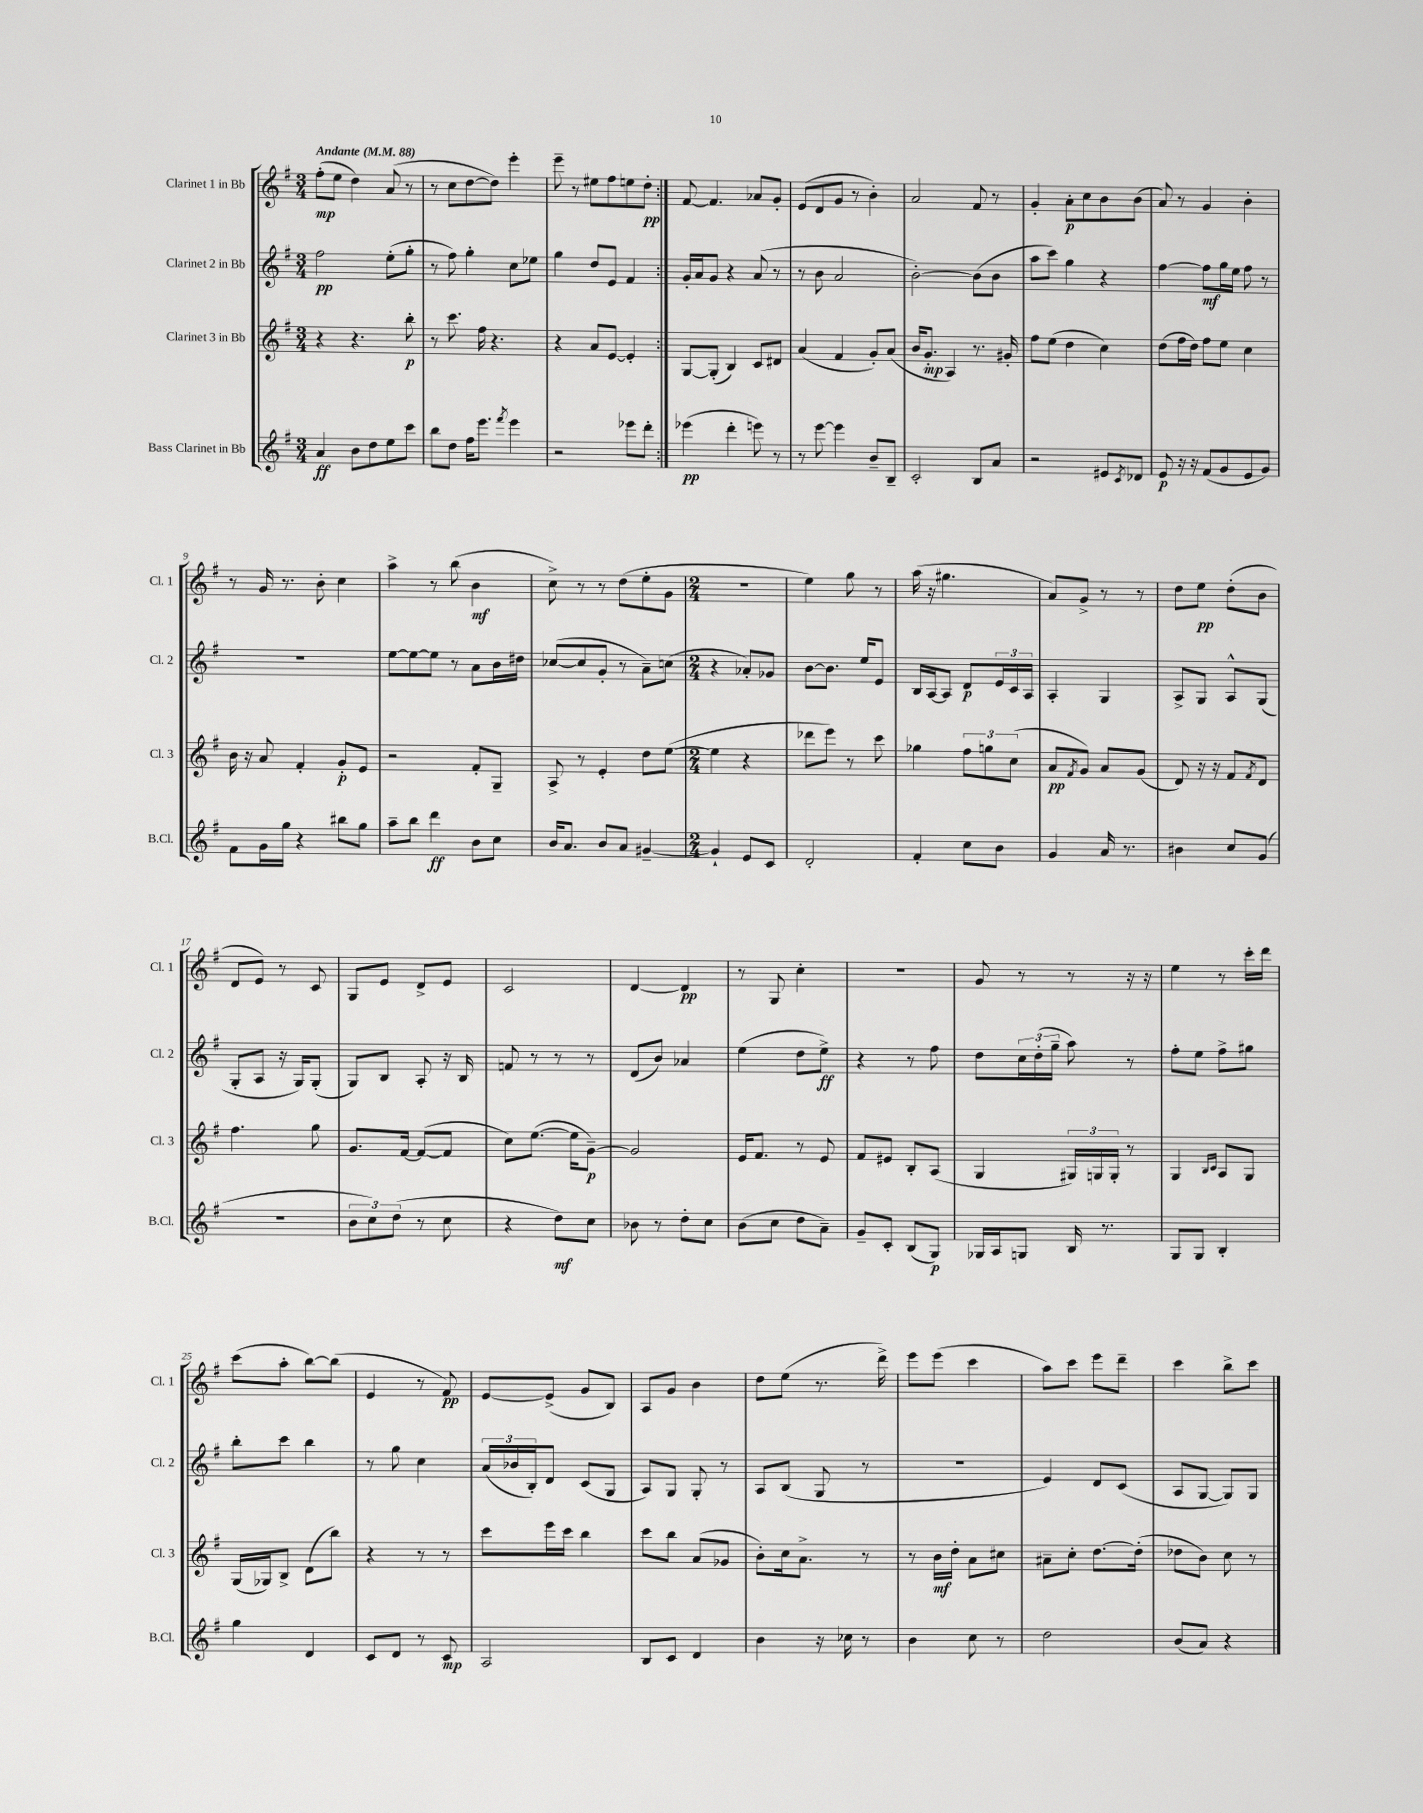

**kern	**dynam	**kern	**dynam	**kern	**dynam	**kern	**dynam
*part4	*part4	*part3	*part3	*part2	*part2	*part1	*part1
*staff4	*staff4	*staff3	*staff3	*staff2	*staff2	*staff1	*staff1
*I"Bass Clarinet in Bb	*	*I"Clarinet 3 in Bb	*	*I"Clarinet 2 in Bb	*	*I"Clarinet 1 in Bb	*
*I'B.Cl.	*	*I'Cl. 3	*	*I'Cl. 2	*	*I'Cl. 1	*
*clefG2	*	*clefG2	*	*clefG2	*	*clefG2	*
*k[f#]	*	*k[f#]	*	*k[f#]	*	*k[f#]	*
*M3/4	*	*M3/4	*	*M3/4	*	*M3/4	*
*MM88	*	*MM88	*	*MM88	*	*MM88	*
=1	=1	=1	=1	=1	=1	=1	=1
!	!	!	!	!	!	!LO:TX:a:B:t=Andante	!
4a/	ff	4r	.	2ff#\	pp	(8ff#'\L	mp
.	.	.	.	.	.	8ee\J	.
8b\L	.	4.r	.	.	.	4dd\)	.
8dd\	.	.	.	.	.	.	.
8ee\	.	.	.	(8ee'\L	.	(8a/	.
8ccc\J	.	8bb'\	p	8gg'\J	.	8r	.
=2	=2	=2	=2	=2	=2	=2	=2
8bb\L	.	8r	.	8r	.	8r	.
8dd\J	.	8.ccc\	.	8ff#\)	.	8cc\L	.
16ff#\KL	.	.	.	4gg'\	.	[8dd\	.
8.eee\J	.	16ff#\	.	.	.	.	.
.	.	4.r	.	.	.	8dd\J])	.
8qfff#/	.	.	.	.	.	.	.
4eee\	.	.	.	8cc\L	.	4eee'\	.
.	.	.	.	8ee-X\J	.	.	.
=3	=3	=3	=3	=3	=3	=3	=3
2r	.	4r	.	4gg\	.	8eee~\	.
.	.	.	.	.	.	8r	.
.	.	8a/L	.	8dd/L	.	8ee#X\L	.
.	.	[8e/J	.	8e/J	.	8ff#\	.
8eee-X\L	.	4e'/]	.	4f#/	.	8een\	.
8ddd'\J	.	.	.	.	.	8dd'\J	pp
=4:|!	=4:|!	=4:|!	=4:|!	=4:|!	=4:|!	=4:|!	=4:|!
(4eee-X\	pp	[8G/L	.	16g'/LL	.	[8f#/	.
.	.	.	.	16a/J	.	.	.
.	.	(8G'/J]	.	8g/J	.	4.f#/]	.
4ddd'\	.	4B/)	.	4r	.	.	.
8eeen\)	.	8c/L	.	(8a/	.	8a-X/L	.
8r	.	8d#X/J	.	8r	.	8g'/J	.
=5	=5	=5	=5	=5	=5	=5	=5
8r	.	(4a/	.	8r	.	(8e/L	.
[8eee\	.	.	.	8b\	.	8d/	.
4eee\]	.	4f#/	.	2a/	.	8g/J	.
.	.	.	.	.	.	8r	.
8b~/L	.	8g'/L)	.	.	.	4b'\)	.
8B~/J	.	(8a/J	.	.	.	.	.
=6	=6	=6	=6	=6	=6	=6	=6
2c'/	.	16b/KL	.	[2b'\)	.	2a/	.
.	.	8.g'/J	mp	.	.	.	.
.	.	4A/)	.	.	.	.	.
8B/L	.	8.r	.	(8b\L]	.	8f#/	.
8a/J	.	.	.	8b\J	.	8r	.
.	.	16g#X'/	.	.	.	.	.
=7	=7	=7	=7	=7	=7	=7	=7
2r	.	8ff#\L	.	8aa\L	.	4g'/	.
.	.	(8ee\J	.	8ccc\J)	.	.	.
.	.	4dd\	.	4gg\	.	8a'\L	p
.	.	.	.	.	.	8cc\	.
8e#X/L	.	4cc\)	.	4r	.	8b\	.
8qc/	.	.	.	.	.	.	.
8d-X/J	.	.	.	.	.	(8b\J	.
=8	=8	=8	=8	=8	=8	=8	=8
8e/	p	(8dd\L	.	[4ff#\	.	8a/)	.
16r	.	16ff#\L	.	.	.	8r	.
16r	.	16dd\JJ)	.	.	.	.	.
(8f#/L	.	8ff#\L	.	8ff#\L]	mf	4g/	.
8g/	.	8ee\J	.	16gg\L	.	.	.
.	.	.	.	16ee\JJ	.	.	.
8e/	.	4cc\	.	8ff#\	.	4b'\	.
8g/J)	.	.	.	8r	.	.	.
!!LO:LB:g=z
=9	=9	=9	=9	=9	=9	=9	=9
8f#\L	.	16b\	.	2.r	.	8r	.
.	.	16r	.	.	.	.	.
16g\L	.	8a/	.	.	.	16g/	.
16gg\JJ	.	.	.	.	.	8.r	.
4r	.	4f#'/	.	.	.	.	.
.	.	.	.	.	.	8b'\	.
8bb#X\L	.	8g'/L	p	.	.	4cc\	.
8gg\J	.	8e/J	.	.	.	.	.
=10	=10	=10	=10	=10	=10	=10	=10
8aa~\L	.	2r	.	[8ee\L	.	4aa^\	.
8bb\J	.	.	.	8ee\_	.	.	.
4ddd\	ff	.	.	8ee\J]	.	8r	.
.	.	.	.	8r	.	(8bb\	.
8b\L	.	8f#'/L	.	8a\L	.	4b\	mf
8cc\J	.	8G~/J	.	16b\L	.	.	.
.	.	.	.	16dd#X\JJ	.	.	.
=11	=11	=11	=11	=11	=11	=11	=11
16b/KL	.	8A^/	.	([8cc-X/L	.	8cc^\)	.
8.a/J	.	.	.	.	.	.	.
.	.	8r	.	8cc-/]	.	8r	.
8b/L	.	4e'/	.	8g'/J	.	8r	.
8a/J	.	.	.	8r	.	(8dd\L	.
[4g#X~/	.	8dd\L	.	8a~\L)	.	8ee'\	.
.	.	([8ee\J	.	(8ccn\J	.	8g\J	.
=12	=12	=12	=12	=12	=12	=12	=12
*M2/4	*	*M2/4	*	*M2/4	*	*M2/4	*
4g#`/]	.	4ee\]	.	4r	.	2r	.
8e/L	.	4r	.	8a-X'/L)	.	.	.
8c/J	.	.	.	8g-X/J	.	.	.
=13	=13	=13	=13	=13	=13	=13	=13
2d'/	.	8ddd-X\L	.	[8b\L	.	4ee\)	.
.	.	8eee\J)	.	8.b\J]	.	.	.
.	.	8r	.	.	.	8gg\	.
.	.	.	.	16ee/KL	.	.	.
.	.	8ccc\	.	8e/J	.	8r	.
=14	=14	=14	=14	=14	=14	=14	=14
4f#'/	.	4gg-X\	.	16B/LL	.	(16aa\	.
.	.	.	.	[16A/J	.	16r	.
.	.	.	.	8A/J]	.	4.gg#X\	.
8cc\L	.	12ff#\L	.	8d/L	p	.	.
.	.	12ggn\	.	.	.	.	.
8b\J	.	.	.	24e/L	.	.	.
.	.	(12cc\J	.	24c/	.	.	.
.	.	.	.	24A/JJ	.	.	.
=15	=15	=15	=15	=15	=15	=15	=15
4g/	.	8a/L	pp	4A'/	.	8a/L)	.
.	.	8qf#/	.	.	.	.	.
.	.	8g/J)	.	.	.	8g^/J	.
16a/	.	8a/L	.	4G/	.	8r	.
8.r	.	.	.	.	.	.	.
.	.	(8g/J	.	.	.	8r	.
=16	=16	=16	=16	=16	=16	=16	=16
4b#X\	.	8d/)	.	8A^/L	.	8dd\L	.
.	.	16r	.	8G/J	.	8ee\J	pp
.	.	16r	.	.	.	.	.
8cc/L	.	8f#/L	.	8A^^/L	.	(8dd'\L	.
.	.	8qf#/	.	.	.	.	.
(8g/J	.	8d/J	.	(8G/J	.	8b\J	.
!!LO:LB:g=z
=17	=17	=17	=17	=17	=17	=17	=17
2r	.	4.ff#\	.	8G'/L	.	8d/L	.
.	.	.	.	8A/J	.	8e/J)	.
.	.	.	.	16r	.	8r	.
.	.	.	.	16G/KL)	.	.	.
.	.	8gg\	.	(8G'/J	.	8c/	.
=18	=18	=18	=18	=18	=18	=18	=18
12b\L	.	8.g/L	.	8G/L)	.	8G/L	.
12cc\)	.	.	.	.	.	.	.
.	.	.	.	8B/J	.	8e/J	.
(12dd\J	.	.	.	.	.	.	.
.	.	[16f#/Jk	.	.	.	.	.
8r	.	(8f#/L_	.	8A'/	.	8d^/L	.
8cc\	.	8f#/J]	.	16r	.	8e/J	.
.	.	.	.	16B/	.	.	.
=19	=19	=19	=19	=19	=19	=19	=19
4r	.	8cc\L)	.	8fn/	.	2c/	.
.	.	([8.ee\J	.	8r	.	.	.
8dd\L)	mf	.	.	8r	.	.	.
.	.	16ee\KL]	.	.	.	.	.
8cc\J	.	[8g~\J)	p	8r	.	.	.
=20	=20	=20	=20	=20	=20	=20	=20
8b-X\	.	2g/]	.	(8d/L	.	[4d/	.
8r	.	.	.	8b/J)	.	.	.
8dd'\L	.	.	.	4a-X/	.	4d/]	pp
8cc\J	.	.	.	.	.	.	.
=21	=21	=21	=21	=21	=21	=21	=21
(8b\L	.	16e/KL	.	(4ee\	.	8r	.
.	.	8.f#/J	.	.	.	.	.
8cc\J	.	.	.	.	.	8G/	.
8dd\L	.	8r	.	8dd\L	.	4cc'\	.
8a~\J)	.	8e/	.	8ee^\J)	ff	.	.
=22	=22	=22	=22	=22	=22	=22	=22
8g~/L	.	8f#/L	.	4r	.	2r	.
8c'/J	.	8e#X/J	.	.	.	.	.
(8B/L	.	8B'/L	.	8r	.	.	.
8G/J)	p	(8A/J	.	8ff#\	.	.	.
=23	=23	=23	=23	=23	=23	=23	=23
16G-X/LL	.	4G/	.	8dd\L	.	8g/	.
16A/J	.	.	.	.	.	.	.
8Gn/J	.	.	.	24cc\L	.	8r	.
.	.	.	.	(24dd'\	.	.	.
.	.	.	.	24gg~\JJ	.	.	.
16B/	.	24G#X/LL)	.	8aa\)	.	8r	.
.	.	24Gn/	.	.	.	.	.
8.r	.	.	.	.	.	.	.
.	.	24G'/JJ	.	.	.	.	.
.	.	8r	.	8r	.	16r	.
.	.	.	.	.	.	16r	.
=24	=24	=24	=24	=24	=24	=24	=24
8G/L	.	4G/	.	8ff#'\L	.	4ee\	.
8G/J	.	.	.	8ee\J	.	.	.
.	.	16qqB/LL	.	.	.	.	.
.	.	16qqc/JJ	.	.	.	.	.
4B'/	.	8A/L	.	8ff#^\L	.	8r	.
.	.	8G/J	.	8gg#X\J	.	16ccc'\LL	.
.	.	.	.	.	.	16ddd\JJ	.
!!LO:LB:g=z
=25	=25	=25	=25	=25	=25	=25	=25
4gg\	.	(16G/LL	.	8bb'\L	.	(8ccc\L	.
.	.	16G-X/J)	.	.	.	.	.
.	.	8B^/J	.	8ccc\J	.	8aa'\J	.
4d/	.	(8d\L	.	4bb\	.	[8bb\L)	.
.	.	8bb\J)	.	.	.	(8bb\J]	.
=26	=26	=26	=26	=26	=26	=26	=26
8c/L	.	4r	.	8r	.	4e/	.
8d/J	.	.	.	8gg\	.	.	.
8r	.	8r	.	4cc\	.	8r	.
8c/	mp	8r	.	.	.	8f#/)	pp
=27	=27	=27	=27	=27	=27	=27	=27
2A/	.	8ccc\L	.	(24a/LL	.	[8e/L	.
.	.	.	.	24b-X/	.	.	.
.	.	.	.	24B'/J)	.	.	.
.	.	16eee\L	.	8d/J	.	(8e^/J]	.
.	.	16ccc\JJ	.	.	.	.	.
.	.	4bb\	.	(8c/L	.	8g/L	.
.	.	.	.	8G/J	.	8B/J)	.
=28	=28	=28	=28	=28	=28	=28	=28
8B/L	.	8ccc\L	.	8A/L)	.	8A/L	.
8c/J	.	8bb\J	.	8G/J	.	8g/J	.
4d/	.	(8a/L	.	8G'/	.	4b\	.
.	.	8g-X/J	.	8r	.	.	.
=29	=29	=29	=29	=29	=29	=29	=29
4b\	.	8b'\L)	.	8A/L	.	8dd\L	.
.	.	16cc\k	.	(8B/J	.	(8ee\J	.
.	.	8.a^\J	.	.	.	.	.
16r	.	.	.	8G/	.	8.r	.
16cc-X\	.	.	.	.	.	.	.
8r	.	8r	.	8r	.	.	.
.	.	.	.	.	.	16ddd^\)	.
=30	=30	=30	=30	=30	=30	=30	=30
4b\	.	8r	.	2r	.	8eee\L	.
.	.	16b\LL	mf	.	.	(8eee\J	.
.	.	16dd'\JJ	.	.	.	.	.
8cc\	.	8a\L	.	.	.	4ccc\	.
8r	.	8cc#X\J	.	.	.	.	.
=31	=31	=31	=31	=31	=31	=31	=31
2dd\	.	8a#X~\L	.	4e/)	.	8aa\L)	.
.	.	8cc'\J	.	.	.	8ccc\J	.
.	.	[8.dd\L	.	8d/L	.	8eee\L	.
.	.	.	.	(8c/J	.	8ddd~\J	.
.	.	(16dd'\Jk]	.	.	.	.	.
=32	=32	=32	=32	=32	=32	=32	=32
(8b/L	.	8dd-X\L	.	8A/L	.	4ccc\	.
8a/J)	.	8b\J)	.	[8G/J	.	.	.
4r	.	8cc\	.	8G/L])	.	8bb^\L	.
.	.	8r	.	8G/J	.	8ccc\J	.
==	==	==	==	==	==	==	==
*-	*-	*-	*-	*-	*-	*-	*-
